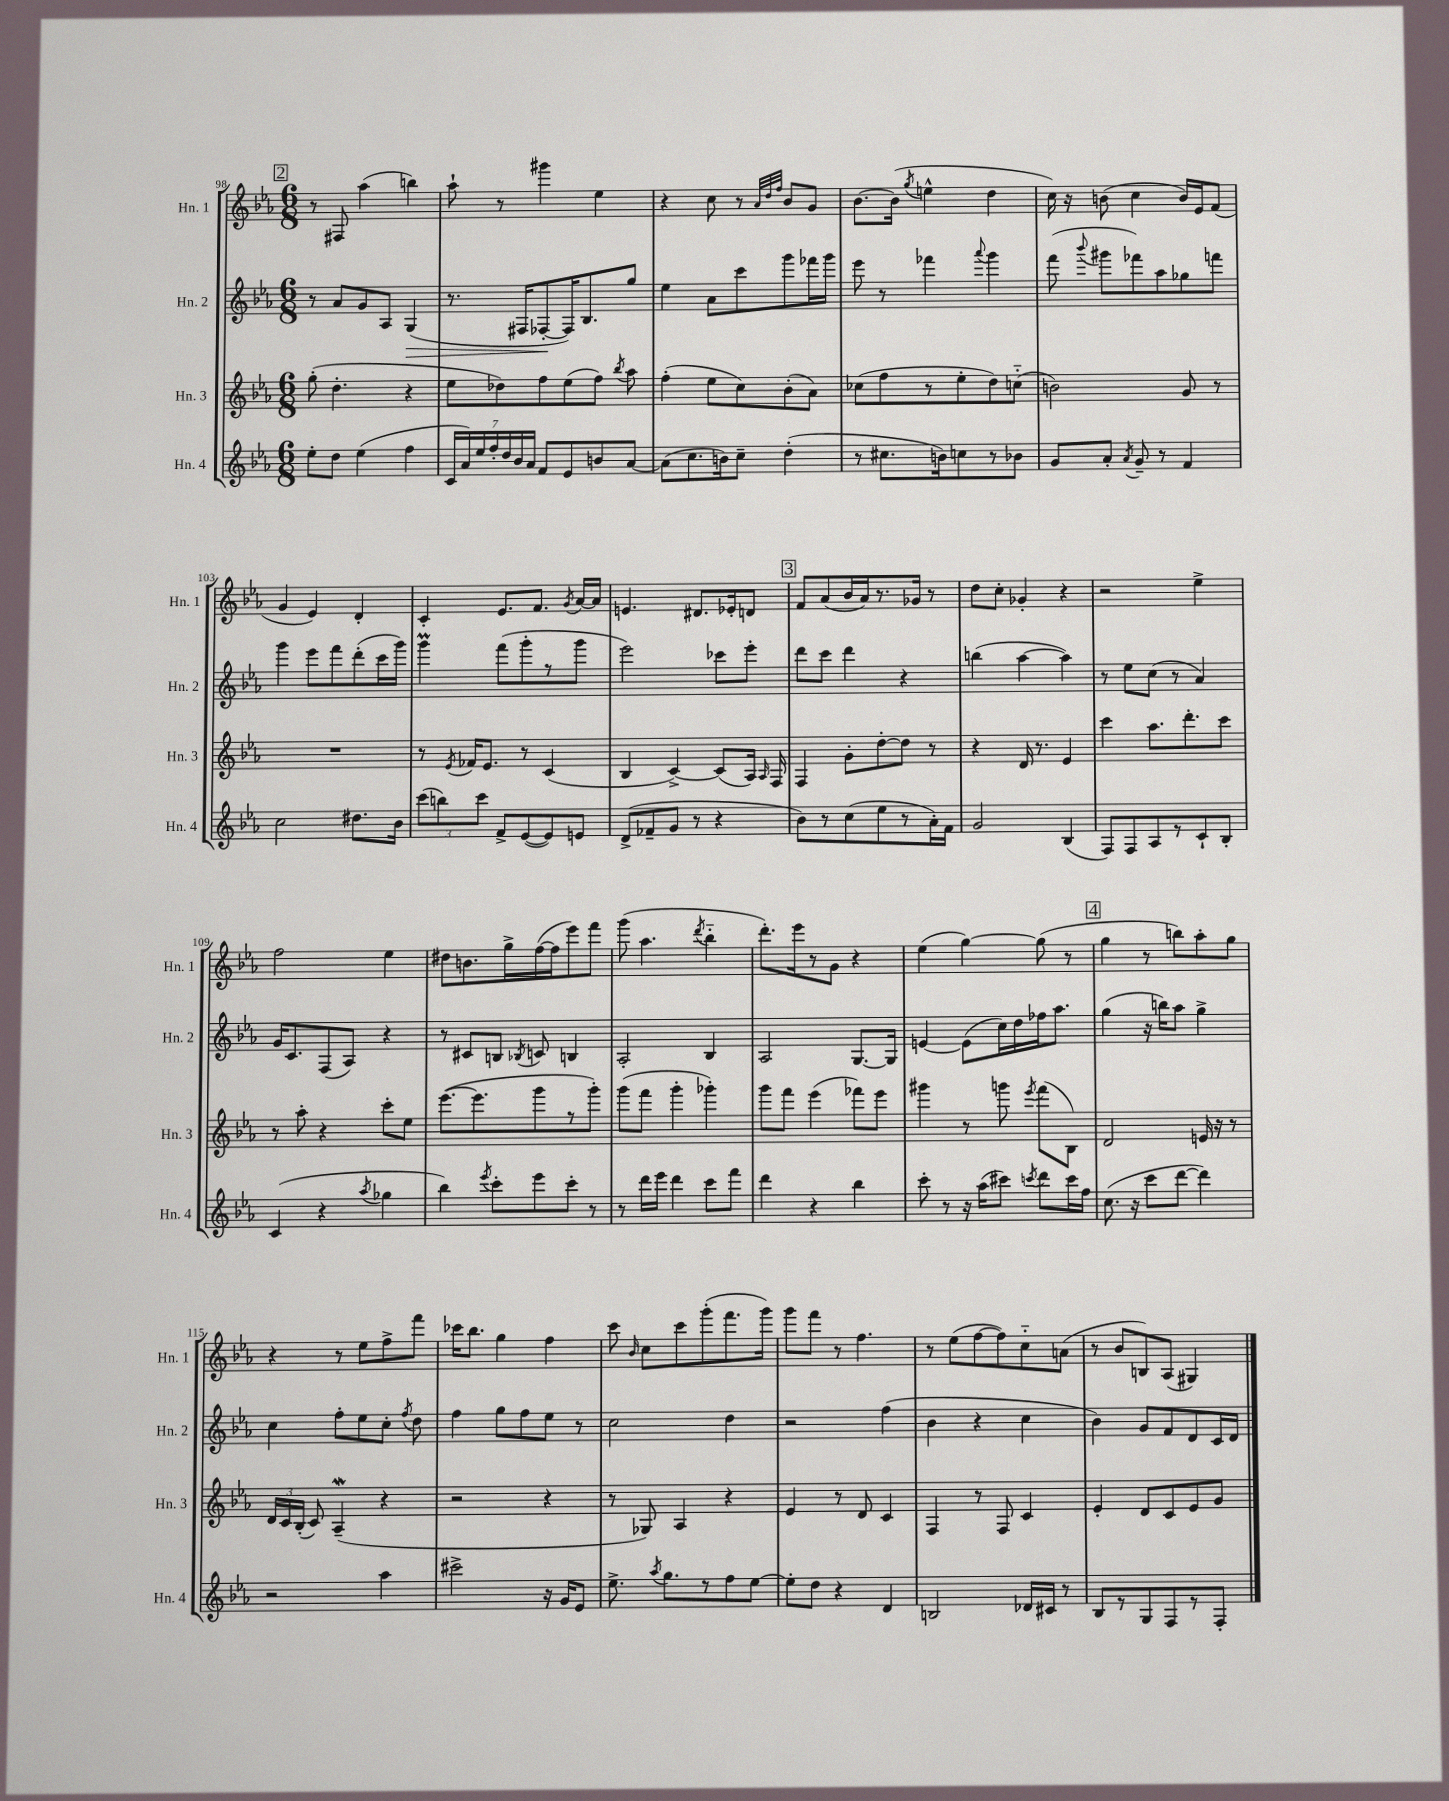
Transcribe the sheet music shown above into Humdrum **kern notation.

**kern	**kern	**kern	**dynam	**kern
*part4	*part3	*part2	*part2	*part1
*staff4	*staff3	*staff2	*staff2	*staff1
*I"Hn. 4	*I"Hn. 3	*I"Hn. 2	*	*I"Hn. 1
*I'Hn. 4	*I'Hn. 3	*I'Hn. 2	*	*I'Hn. 1
*clefG2	*clefG2	*clefG2	*	*clefG2
*k[b-e-a-]	*k[b-e-a-]	*k[b-e-a-]	*	*k[b-e-a-]
*M6/8	*M6/8	*M6/8	*	*M6/8
!!LO:REH:place=s1:t=2
=98	=98	=98	=98	=98
8ee-'\L	(8gg'\	8r	.	8r
8dd\J	4.dd'\	8a-/L	.	8F#X/
(4ee-\	.	8g/	.	(4aa-\
.	.	8A-/J	.	.
!	!	!	!LO:HP:b	!
4ff\	4r	(4G/	>	4bbn\)
=99	=99	=99	=99	=99
28c/LL	8ee-\L	8.r	.	8aa-`\
28a-/)	.	.	.	.
28ee-/	.	.	.	.
28ff'/	.	.	.	.
.	8dd-X\)	.	.	8r
28dd/	.	.	.	.
28b-/	.	.	.	.
.	.	16F#X/KL	.	.
28a-/JJ	.	.	.	.
8f/L	8ff\	[8F-X'/	.	4ggg#X\
8e-/	(8ee-\	16F-/K])	]	.
.	.	8.B-/	.	.
8bn/	8ff\J)	.	.	4ee-\
.	8qbb-/	.	.	.
[8a-/J	8aa-\	8gg/J	.	.
=100	=100	=100	=100	=100
(8a-\L]	(4ff'\	4ee-\	.	4r
8.cc\	.	.	.	.
.	8ee-\L	8a-\L	.	8cc\
16bn\k)	.	.	.	.
8cc~\J	8cc\)	8ccc\	.	8r
.	.	.	.	32qqa-/LLL
.	.	.	.	32qqdd/
.	.	.	.	32qqff/JJJ
(4dd'\	(8b-'\	8ggg\	.	8b-/L
.	8a-\J)	16fff-X\L	.	8g/J
.	.	16ggg\JJ	.	.
=101	=101	=101	=101	=101
8r	(8cc-X\L	8eee-\	.	[8.b-\L
8.cc#X\L	8ff\	8r	.	.
.	.	.	.	(16b-\Jk]
.	.	.	.	8qgg/
.	8r	4fff-X\	.	4een^^\
16bn\k)	.	.	.	.
8ccn\	8ee-'\	.	.	.
.	.	8qqaaa-/	.	.
8r	8dd\)	4ggg\	.	4dd\
8b-X\J	(8ccn\J	.	.	.
=102	=102	=102	=102	=102
8g/L	2bn\)	(8fff\	.	16cc\)
.	.	.	.	16r
.	.	8qqbbb-/	.	.
8a-'/J	.	8ggg#X\L	.	(8bn\
8qa-/	.	.	.	.
8g~/	.	8fff-X\)	.	4cc\
8r	.	8aa-\	.	.
4f/	8g/	8gg-X\	.	16b/LL)
.	.	.	.	16e-/J
.	8r	8fffn\J	.	(8f/J
!!LO:LB:g=z
=103	=103	=103	=103	=103
2cc\	2.r	4ggg\	.	4g/
.	.	8eee-\L	.	4e-/)
.	.	8fff\	.	.
8.dd#X\L	.	(8ddd'\	.	4d'/
.	.	16ccc\L	.	.
16b-\Jk	.	16ggg\JJ)	.	.
=104	=104	=104	=104	=104
(12ccc\L	8r	4gggm\	.	4c'/
12bbn\)	.	.	.	.
.	8qe-/	.	.	.
.	16f-X/KL	.	.	.
12ccc\J	.	.	.	.
.	8.e-/J	.	.	.
8f^/L	.	(8fff\L	.	8.e-/L
([8e-/	8r	8ggg'\	.	.
.	.	.	.	8.f/J
8e-/])	(4c/	8r	.	.
.	.	.	.	8qg/
8en/J	.	8ggg\J	.	[16a-/LL
.	.	.	.	16a-/JJ]
=105	=105	=105	=105	=105
(8d^/L	4B-/	2eee-\)	.	4.en/
8f-X~/	.	.	.	.
8g/J	[4c^/)	.	.	.
8r	.	.	.	8.d#X/L
4r	(8c/L]	8ccc-X\L	.	.
.	.	.	.	16e-X'/k
.	16A-/Jk)	8eee-'\J	.	8dn/J
.	16qqA-/	.	.	.
.	16F/	.	.	.
!!LO:REH:place=s1:t=3
=106	=106	=106	=106	=106
8b-\L)	4F/	8ddd\L	.	8f/L
8r	.	8ccc\J	.	(8a-/
(8cc\	8g'\L	4ddd\	.	16b-/L
.	.	.	.	16a-/J)
8ee-\	[8dd'\	.	.	8.r
8r	8dd\J]	4r	.	.
.	.	.	.	16g-X/Jk
16a-'\L)	8r	.	.	8r
16f\JJ	.	.	.	.
=107	=107	=107	=107	=107
2g/	4r	(4bbn\	.	8dd\L
.	.	.	.	8cc'\J
.	16d/	[4aa-\	.	4g-X'/
.	8.r	.	.	.
(4B-/	4e-/	4aa-\])	.	4r
=108	=108	=108	=108	=108
8F/L)	4ccc\	8r	.	2r
8F/	.	8ee-\L	.	.
8A-/	8.aa-\L	(8cc\J	.	.
8r	.	8r	.	.
.	8.ddd'\	.	.	.
8c`/	.	4a-/)	.	4ee-^\
8B-'/J	8ccc\J	.	.	.
!!LO:LB:g=z
=109	=109	=109	=109	=109
(4c/	8r	16g/KL	.	2ff\
.	.	8.c/	.	.
.	8aa-'\	.	.	.
4r	4r	(8F/	.	.
.	.	8A-/J)	.	.
8qaa-/	.	.	.	.
4gg-X\	8ccc'\L	4r	.	4ee-\
.	8ee-\J	.	.	.
=110	=110	=110	=110	=110
4bb-\)	([8.eee-\L	8r	.	8dd#X\L
.	.	8c#X/L	.	8.bn\
.	8.eee-\]	.	.	.
8qeee-/	.	.	.	.
8ccc'\L	.	8Bn/J	.	.
.	.	.	.	16gg^\L
.	.	8qB-X/	.	.
8eee-\	8ggg\	8cn/	.	([16ff\
.	.	.	.	16ff\J]
8ccc'\J	8r	4Bn/	.	8eee-\)
8r	8ggg'\J)	.	.	8fff\J
=111	=111	=111	=111	=111
8r	(8ggg\L	2A-'/	.	(8ggg\
16ddd\LL	8fff\J	.	.	4.aa-\
16eee-\JJ	.	.	.	.
4ddd\	4ggg'\	.	.	.
.	.	.	.	8qddd/
8ccc\L	4ggg-X'\)	4B-/	.	4bb-\
8fff\J	.	.	.	.
=112	=112	=112	=112	=112
4ddd\	8ggg\L	2A-/	.	8.ddd'\L)
.	8fff\J	.	.	.
.	.	.	.	16eee-\k
4r	(4eee-\	.	.	8r
.	.	.	.	8g\J
4bb-\	8fff-X\L)	[8.G/L	.	4r
.	8eee-\J	.	.	.
.	.	16G/Jk]	.	.
=113	=113	=113	=113	=113
8ccc'\	4ggg#X\	[4en/	.	(4ee-\
8r	.	.	.	.
16r	8r	(8e\L]	.	[4gg\)
(16aa-\KL	.	.	.	.
8ccc#X\J)	8gggn\	16cc\L)	.	.
.	.	16dd\	.	.
8qcccn/	8qeee-/	.	.	.
8ddd\L	(8fff\L	16ff-X\J	.	(8gg\]
.	.	8.aa-\J	.	.
16ccc\L	8B-\J)	.	.	8r
16ff\JJ	.	.	.	.
!!LO:REH:place=s1:t=4
=114	=114	=114	=114	=114
(8.cc\	2d/	(4gg\	.	4gg\
16r	.	.	.	.
8ccc\L	.	16r	.	8r
.	.	16bbn\KL)	.	.
[8ddd\J	.	8aa-\J	.	8bbn\L)
4ddd\])	16en/	4gg^\	.	8aa-'\
.	16r	.	.	.
.	8r	.	.	8gg\J
!!LO:LB:g=z
=115	=115	=115	=115	=115
2r	24d/LL	4cc\	.	4r
.	24c/	.	.	.
.	(24B-'/JJ	.	.	.
.	8c/)	.	.	.
.	(4A-w~/	8ff'\L	.	8r
.	.	8ee-\	.	8ee-\L
4aa-\	4r	8cc'\J	.	8ff^\
.	.	8qff/	.	.
.	.	8dd\	.	8fff\J
=116	=116	=116	=116	=116
2ccc#X^\	2r	4ff\	.	16ccc-X\KL
.	.	.	.	8.bb-\J
.	.	8gg\L	.	4gg\
.	.	8ff\	.	.
16r	4r	8ee-\J	.	4ff\
16g/KL	.	.	.	.
8e-/J	.	8r	.	.
=117	=117	=117	=117	=117
8.ee-^\	8r	2cc\	.	8ccc\
.	.	.	.	16qqb-/
.	8G-X/)	.	.	8cc\L
8qaa-/	.	.	.	.
8.gg\L	.	.	.	.
.	4A-/	.	.	8ccc\
8r	.	.	.	(8ggg'\
8ff\	4r	4dd\	.	8.fff\
[8ee-\J	.	.	.	.
.	.	.	.	16ggg\Jk)
=118	=118	=118	=118	=118
8ee-'\L]	4e-/	2r	.	8ggg\L
8dd\J	.	.	.	8fff\J
4r	8r	.	.	8r
.	8d/	.	.	4.ff\
4d/	4c/	(4ff\	.	.
=119	=119	=119	=119	=119
2Bn/	4F/	4b-\	.	8r
.	.	.	.	(8ee-\L
.	8r	4r	.	[8ff\
.	8F/	.	.	8ff\])
16d-X/LL	4c/	4cc\	.	8cc\
16c#X/JJ	.	.	.	.
8r	.	.	.	(8an\J
=120	=120	=120	=120	=120
8B-/L	4e-'/	4b-\)	.	8r
8r	.	.	.	8b-/L
8G/	8d/L	8g/L	.	8Bn/)
8F/	8c/	8f/	.	(8A-/J
8r	8e-/	8d/	.	4G#X/)
8F'/J	8g/J	16c/L	.	.
.	.	16d/JJ	.	.
==	==	==	==	==
*-	*-	*-	*-	*-
